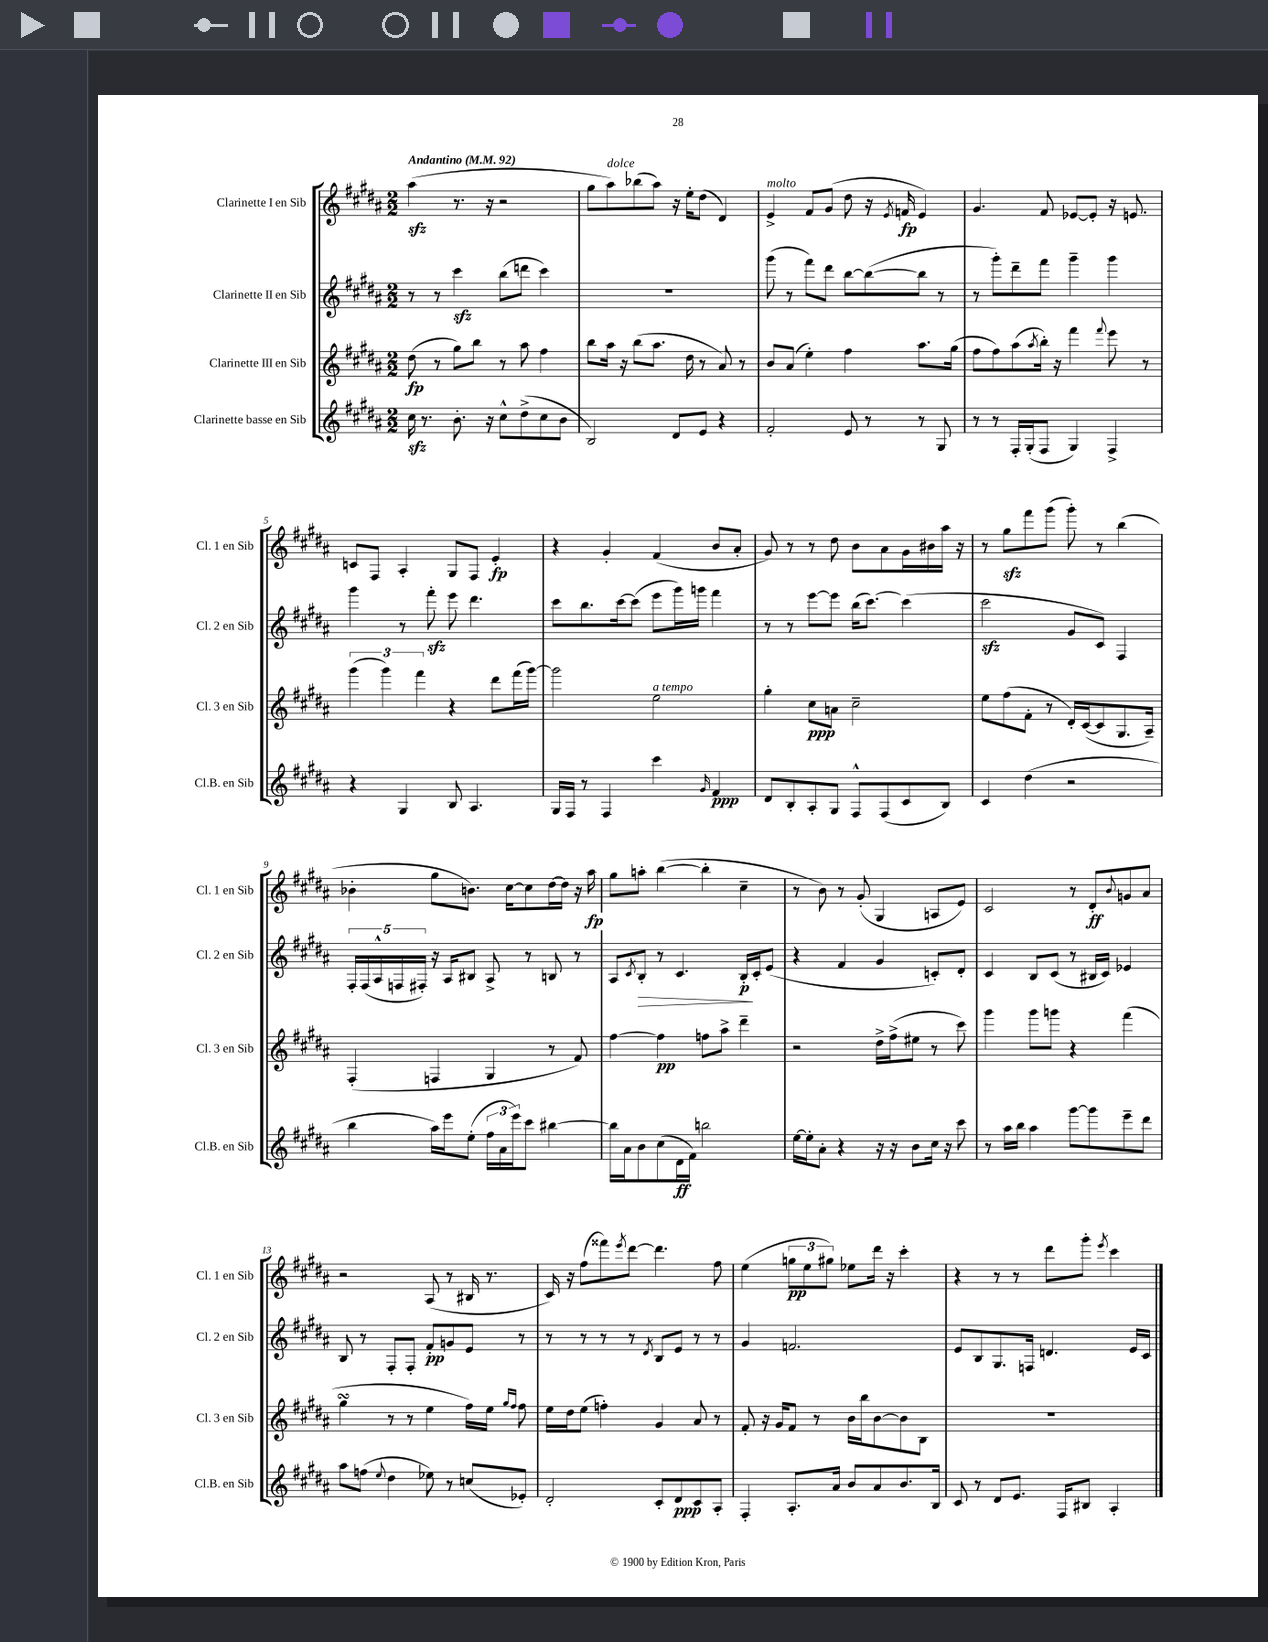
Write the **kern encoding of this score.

**kern	**kern	**kern	**kern
*staff4	*staff3	*staff2	*staff1
*clefG2	*clefG2	*clefG2	*clefG2
*k[f#c#g#d#a#]	*k[f#c#g#d#a#]	*k[f#c#g#d#a#]	*k[f#c#g#d#a#]
*M2/2	*M2/2	*M2/2	*M2/2
*MM92	*MM92	*MM92	*MM92
16cc#	(8dd#	8r	(4aa#
8.r	.	.	.
.	8r	8r	.
8.b'	8gg#)	4ccc#	8.r
.	8bb	.	.
16r	.	.	16r
8cc#^^	8r	(8bb	2r
(8dd#^	8aa#	8ddd	.
8cc#	4ff#	4ccc#)	.
8b	.	.	.
=	=	=	=
2B)	8bb	1r	8gg#
.	16aa#	.	8aa#)
.	16r	.	.
.	(8bb	.	(8bb-
.	8.aa#	.	8aa#)
8d#	.	.	16r
.	16dd#	.	16ee'
8e	8r	.	(8dd#
4r	8a#)	.	4d#)
.	8r	.	.
=	=	=	=
2f#'	8b	(8ggg#	4e^
.	(8a#	8r	.
.	4ee')	8fff#)	8f#
.	.	8ddd#	(8g#
8e	4ff#	[8bb	8dd#
8r	.	(8bb_	16r
.	.	.	8qe
.	.	.	16f
8r	8.aa#	8bb]	4e)
8G#	.	8r	.
.	(16gg#	.	.
=	=	=	=
8r	8ff#	8r	4.g#
8r	8ff#)	8ggg#')	.
16F#'	(8aa#	8ddd#~	.
(16G#'	.	.	.
.	8qaa#	.	.
8F#	16bb')	8fff#	8f#
.	16r	.	.
4G#)	4fff#	4ggg#~	[8e-
.	.	.	8e-']
.	8qqfff#	.	.
4F#^	8eee	4ggg#	16r
.	.	.	8.e
.	8r	.	.
=	=	=	=
4r	(6ggg#	4ggg#	8c
.	.	.	8F#
.	6ggg#)	.	.
4G#	.	8r	4A#'
.	6fff#	.	.
.	.	8fff#'	.
8B	4r	8eee	8G#
4.A#	.	4.ddd#	8F#
.	8ddd#	.	4e'
.	(16fff#	.	.
.	[16ggg#)	.	.
=	=	=	=
16G#	2ggg#]	8ccc#	4r
16F#	.	.	.
8r	.	8.bb	.
4F#	.	.	4g#'
.	.	[16ccc#	.
.	.	(8ccc#]	.
4ccc#	2ee	8eee	(4f#
.	.	16ggg#)	.
.	.	16ggg	.
16qqg#	.	.	.
4f#	.	4fff#	8b
.	.	.	8a#'
=	=	=	=
8d#	4gg#'	8r	8g#)
8B'	.	8r	8r
8A#'	8cc#	[8eee	8r
8G#	8a	8eee]	8dd#
8F#^^	2cc#~	(16bb	8b
.	.	[8.ccc#)	.
(8F#	.	.	8a#
8c#	.	(4ccc#]	16g#
.	.	.	16b#
8B)	.	.	16aa#
.	.	.	16r
=	=	=	=
4c#	8ee	2ccc#	8r
.	(8ff#	.	8gg#
(4dd#	8f#'	.	8fff#
.	8r	.	(8ggg#
2r	16d#')	8g#	8ggg#')
.	([16c#	.	.
.	8c#]	8c#)	8r
.	8.G#	4F#	(4bb
.	16A#~)	.	.
=	=	=	=
4bb	(4F#'	20F#'	4b-'
.	.	(20F#	.
.	.	20A#^^	.
.	.	20F	.
.	.	20F#')	.
16aa#)	4F	16r	8gg#
16eee	.	16A#	.
(8ee'	.	8B#	8.b)
24ff#	4G#	8A#^	.
24a#	.	.	.
.	.	.	[16cc#
24eee)	.	.	.
8ccc#	.	8r	8cc#]
[4bb#	8r	8B	[16dd#
.	.	.	16dd#]
.	8f#)	8r	16r
.	.	.	16aa#
=	=	=	=
16bb#]	[4ff#	8A#	8gg#
16a#	.	.	.
.	.	8qc#	.
8b	.	8B'	8aa'
(8cc#	4ff#]	8r	([4bb
16d#	.	4.c#	.
16f#)	.	.	.
2bb	8ff	.	4bb']
.	8aa#^	.	.
.	4ddd#~	16B'	4cc#~
.	.	16c#'	.
.	.	(8e	.
=	=	=	=
[16ee	2r	4r	8r
16ee']	.	.	.
8a#'	.	.	8b)
4r	.	4f#	8r
.	.	.	(8g#'
16r	16dd#^	4g#	4G#
16r	(16ff#^	.	.
8b	8ee#	.	.
16cc#	8r	8c')	8A
16r	.	.	.
8ccc#	8ccc#)	8d#'	8e)
=	=	=	=
8r	4ggg#	4c#	2c#
16aa#	.	.	.
16bb	.	.	.
4aa#	8ggg#	8B	.
.	8ggg	(8c#	.
[8ggg#	4r	8r	8r
8ggg#]	.	16B#	8d#'
.	.	16c#)	.
.	.	.	8qqb
8eee~	(4fff#	4e-	8g
8ddd#	.	.	8a#
=	=	=	=
8aa#	4gg#	8B	2r
(8ff	.	8r	.
8qqee	.	.	.
4dd#	8r	8F#'	.
.	8r	8F#'	.
8ee-)	4ee	8f#'	(8A#
8r	.	8g	8r
(8cc	16ff#)	8e	16B#
.	16ee	.	8.r
.	16qqgg#	.	.
.	16qqff#	.	.
8e-')	8ff#	8r	.
=	=	=	=
2d#'	16ee	8r	16c#)
.	16dd#	.	16r
.	(8ee	8r	(8ff#
.	4ff')	8r	8fff##)
.	.	.	8qeee
.	.	8r	[8ddd#
.	.	8qd#	.
8c#'	4g#	8B	4.ddd#]
8d#	.	8e	.
8c#	8a#	8r	.
8A#'	8r	8r	8ff#
=	=	=	=
4F#'	8f#'	4g#	(4ee
.	16r	.	.
.	16g#	.	.
8.A#'	8f#	2.f	12gg
.	.	.	12ee
.	8r	.	.
.	.	.	12gg#)
16a#	.	.	.
8b	16b	.	8ee-
.	16bb	.	.
8a#	[8b	.	16ddd#
.	.	.	16r
8.b	8b]	.	4ccc#'
.	8B	.	.
16B	.	.	.
=	=	=	=
8c#	1r	8e	4r
8r	.	8B	.
8d#	.	8.G#	8r
8.e	.	.	8r
.	.	16F	.
.	.	4.d	8ddd#
16F#	.	.	.
8B#	.	.	8ggg#'
.	.	.	8qeee
4A#'	.	.	4ccc#
.	.	16e	.
.	.	16c#	.
==	==	==	==
*-	*-	*-	*-
